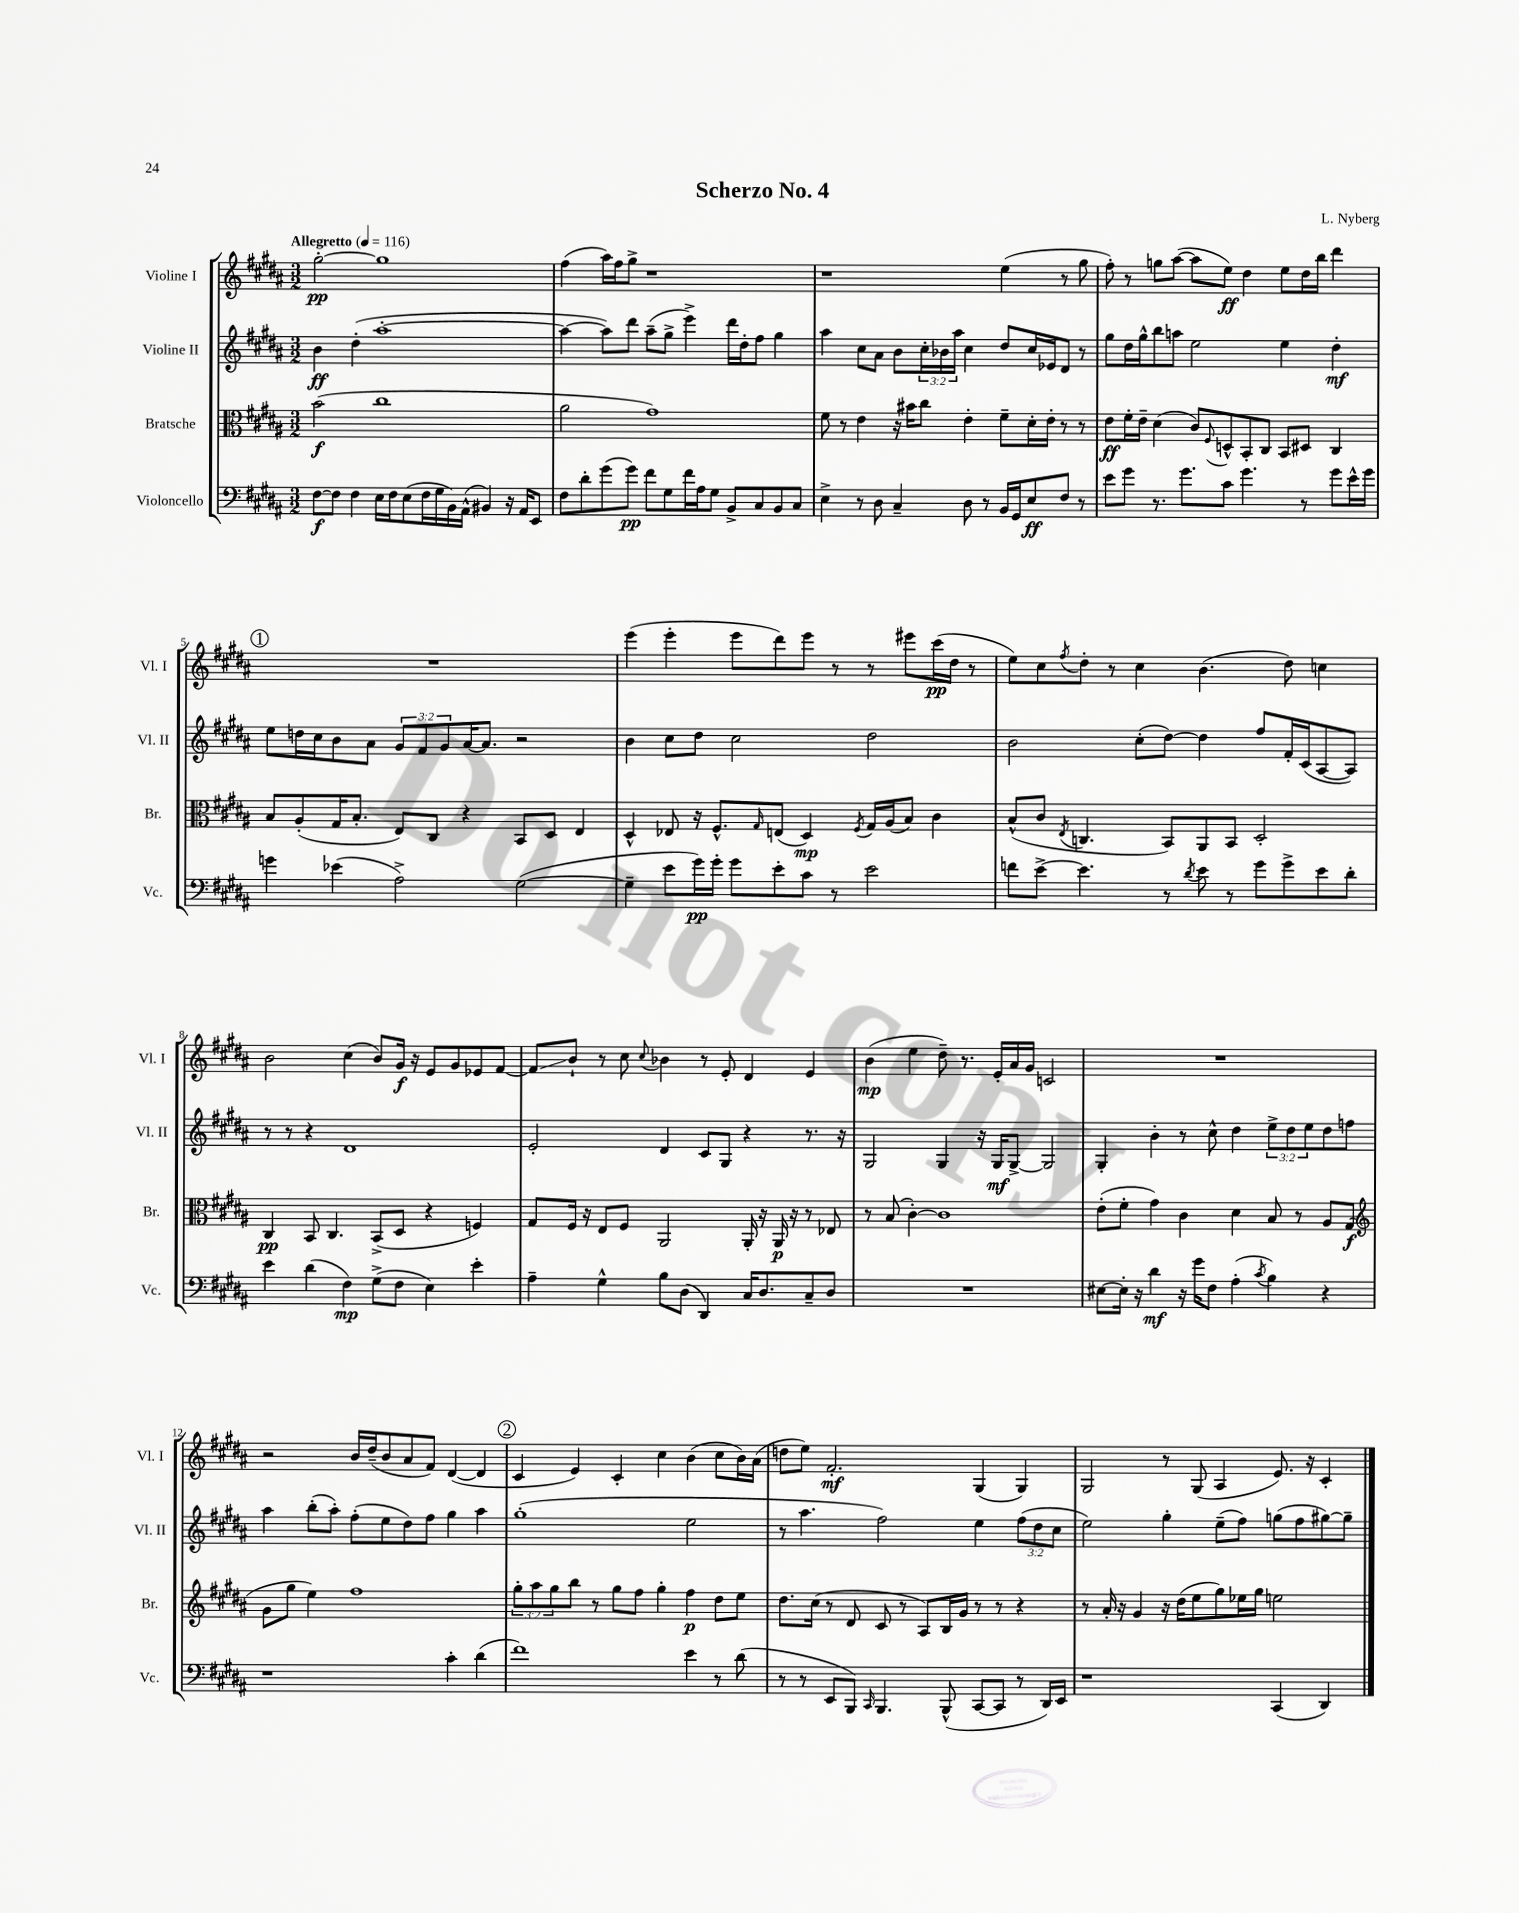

**kern	**kern	**kern	**kern
*staff4	*staff3	*staff2	*staff1
*clefF4	*clefC3	*clefG2	*clefG2
*k[f#c#g#d#a#]	*k[f#c#g#d#a#]	*k[f#c#g#d#a#]	*k[f#c#g#d#a#]
*M3/2	*M3/2	*M3/2	*M3/2
*MM116	*MM116	*MM116	*MM116
[8F#\L	(2b\	4b\	[2gg#'\
8F#\]J	.	.	.
4F#\	.	(4dd#'\	.
16E\LL	1cc#	[1aa#'	1gg#]
16F#\J	.	.	.
(8E\	.	.	.
16F#\L	.	.	.
16G#\	.	.	.
16BB\)	.	.	.
(16AA#^^\JJ	.	.	.
4BB#/)	.	.	.
16r	.	.	.
16AA#/LK	.	.	.
8EE/J	.	.	.
=	=	=	=
8F#\L	2a#\	4aa#\_	(4ff#\
8d#'\	.	.	.
(8g#\	.	8aa#\]L)	16aa#\LL)
.	.	.	16ff#\J
8g#\J)	.	8ddd#\J	8gg#^\J
8f#\L	1g#)	(8aa#~\L	1r
8G#\	.	8gg#^\J	.
16f#\L	.	4eee^\)	.
16A#\J	.	.	.
8G#\J	.	.	.
8BB^/L	.	16ddd#\LL	.
.	.	16dd#'\J	.
8C#/	.	8ff#\J	.
8BB/	.	4gg#\	.
8C#/J	.	.	.
=	=	=	=
4E^\	8f#\	4aa#\	1r
.	8r	.	.
8r	4e\	8cc#\L	.
8D#\	.	8a#\J	.
4C#~/	16r	8b\L	.
.	16b#\LK	.	.
.	8cc#\J	24cc#'\L	.
.	.	24b-\	.
.	.	24aa#\JJ	.
8D#\	4e'\	4cc#\	.
8r	.	.	.
16BB/LL	8f#~\L	8dd#/L	(4ee\
16GG#/J	.	.	.
8E/	16d#'\L	16cc#/L	.
.	16e'\JJ	16e-/J	.
8F#/J	8r	8d#/J	8r
8r	8r	8r	8gg#\
=	=	=	=
8e\L	8e\L	8gg#\L	8ff#'\)
8g#\J	16f#'\L	16dd#\L	8r
.	16e~\JJ	16gg#^^\J	.
8.r	(4d#\	8bb\	8gg\L
.	.	8aa\J	([8aa#\J
8.g#\L	.	.	.
.	8c#/L)	2ee\	8aa#\]L
.	8qqF#/	.	.
8c#\J	8D^^/	.	8ee\J)
4.g#\	8BB'/	.	4dd#\
.	8C#/J	.	.
.	8BB/L	4ee\	8ee\L
8r	8D#/J	.	16dd#\L
.	.	.	16bb\JJ
8g#\L	4C#/	4dd#'\	4ddd#\
16e^^\L	.	.	.
16g#\JJ	.	.	.
=	=	=	=
4g\	8B/L	8ee\L	1.r
.	(8A#'/	16dd\L	.
.	.	16cc#\J	.
(4e-\	16G#/K	8b\	.
.	8.B'/J	.	.
.	.	8a#\J	.
2A#^\)	8E/L)	12g#/L	.
.	.	12f#/	.
.	8C#/J	.	.
.	.	12g#/	.
.	4r	[16a#/K	.
.	.	8.a#/]J	.
([2G#\	8BB/L	2r	.
.	8D#/J	.	.
.	4E/	.	.
=	=	=	=
4G#~\]	4D#^^/	4b\	(4eee\
8e\L	8E-/	8cc#\L	4eee'\
16g#\L)	16r	8dd#\J	.
16g#'\JJ	8.F#^^/L	.	.
8g#\L	.	2cc#\	8eee\L
.	16qqG#/	.	.
8e'\	(8E/J	.	8ddd#\)
8c#\J	4D#/)	.	8eee\J
8r	.	.	8r
.	8qF#/	.	.
2e\	16G#/LL	2dd#\	8r
.	(16A#/J	.	.
.	8B/J)	.	8eee#\L
.	4c#\	.	(16ccc#\L
.	.	.	16dd#\JJ
.	.	.	8r
=	=	=	=
8f\L	(8B^^/L	2b\	8ee\L)
[8e^\J	8c#/J	.	8cc#\
.	8qE/	.	8qff#/
4.e\]	4.C/	.	8dd#'\J
.	.	.	8r
.	.	(8cc#'\L	4cc#\
8r	8BB/L)	[8dd#\J)	.
8qd#/	.	.	.
8e\	8AA#/	4dd#\]	(4.b\
8r	8BB/J	.	.
8g#\L	2D#'/	8ff#/L	.
8g#^\	.	16f#'/L	8dd#\)
.	.	(16c#/J	.
8e\	.	[8A#/	4cc\
8d#'\J	.	8A#/]J)	.
=	=	=	=
4e\	4C#/	8r	2b\
.	.	8r	.
(4d#\	8BB/	4r	.
.	4.C#/	.	.
4F#\)	.	1d#	(4cc#\
(8G#^\L	(8BB^/L	.	8b/L)
8F#\J	8D#/J	.	16g#/Jk
.	.	.	16r
4E\)	4r	.	8e/L
.	.	.	8g#/
4e'\	4F/)	.	8e-/
.	.	.	[8f#/J
=	=	=	=
4A#~\	8G#/L	2e'/	8f#/]L
.	16F#/Jk	.	8b`/J
.	16r	.	.
4G#^^\	8E/L	.	8r
.	8F#/J	.	8cc#\
.	.	.	8qqcc#/
8B\L	2AA#/	4d#/	4b-\
(8D#\J	.	.	.
4DD#/)	.	8c#/L	8r
.	.	8G#/J	8e'/
16C#/LK	16AA#'/	4r	4d#/
8.D#/	16r	.	.
.	16AA#/	.	.
.	16r	.	.
8C#~/	8r	8.r	4e/
8D#/J	8E-/	.	.
.	.	16r	.
=	=	=	=
1.r	8r	2G#/	(4b\
.	(8B/	.	.
.	[4c#'\)	.	4ee\
.	1c#]	4G#/	8dd#~\)
.	.	.	8.r
.	.	16r	.
.	.	16G#/LK	16e'/LL
.	.	[8G#^/J	16a#/
.	.	.	16g#/JJ
.	.	2G#/]	2c/
=	=	=	=
[8E#\L	(8e'\L	4G#'/	1.r
16E#'\]Jk	8f#'\J	.	.
16r	.	.	.
4d#\	4g#\)	4b'\	.
16r	4c#\	8r	.
16g#\LK	.	.	.
8F#\J	.	8cc#^^\	.
(4A#'\	4d#\	4dd#\	.
8qc#/	.	.	.
4B\)	8B/	12ee^\L	.
.	.	12dd#\	.
.	8r	.	.
.	.	12ee\	.
4r	8A#/L	8dd#\	.
.	(8G#/J	8ff\J	.
=	=	=	=
*	*clefG2	*	*
1r	8g#\L	4aa#\	2r
.	8gg#\J	.	.
.	4ee\)	(8bb'\L	.
.	.	8aa#'\J)	.
.	1ff#	(8ff#'\L	16b/LL
.	.	.	(16dd#~/J
.	.	8ee\	8b/
.	.	8dd#\)	8a#/
.	.	8ff#\J	8f#/J)
4c#'\	.	4gg#\	([4d#/
(4d#\	.	4aa#\	4d#/]
=	=	=	=
1f#)	12gg#'\L	(1gg#'	4c#/
.	12aa#\	.	.
.	12gg#\	.	.
.	8bb\J	.	4e/)
.	8r	.	.
.	8gg#\L	.	4c#'/
.	8ff#\J	.	.
.	4gg#'\	.	4cc#\
4e\	4ff#\	2ee\	(4b\
8r	8dd#\L	.	8cc#\L
(8d#\	8ee\J	.	16b\L)
.	.	.	(16a#\JJ
=	=	=	=
8r	8.dd#\L	8r	8dd\L
8r	.	4.aa#\	8ee\J)
.	(16cc#\Jk	.	.
8EE/L	8r	.	2.f#'/
8BBB/J)	8d#/	.	.
16qqCC#/	.	.	.
4.BBB/	8c#/	2ff#\)	.
.	8r	.	.
.	8A#/L)	.	.
(8BBB^^/	16B/L	.	.
.	16g#/JJ	.	.
[8CC#/L	8r	4ee\	(4G#/
8CC#/]J	8r	.	.
8r	4r	(12ff#\L	4G#/)
.	.	12dd#\	.
16DD#/LL)	.	.	.
.	.	12cc#\J	.
16EE/JJ	.	.	.
=	=	=	=
1r	8r	2ee\)	2G#/
.	16a#'/	.	.
.	16r	.	.
.	4g#/	.	.
.	16r	4gg#'\	8r
.	(16dd#\LK	.	.
.	8ee\	.	(8G#/
.	8gg#\)	(8ee~\L	4A#/
.	16ee-\L	8ff#\J)	.
.	16gg#\JJ	.	.
(4CC#/	2ee\	(8gg\L	8.e/)
.	.	8ff#\	.
.	.	.	16r
4DD#/)	.	[8gg#\)	4c#'/
.	.	8gg#~\]J	.
==	==	==	==
*-	*-	*-	*-
